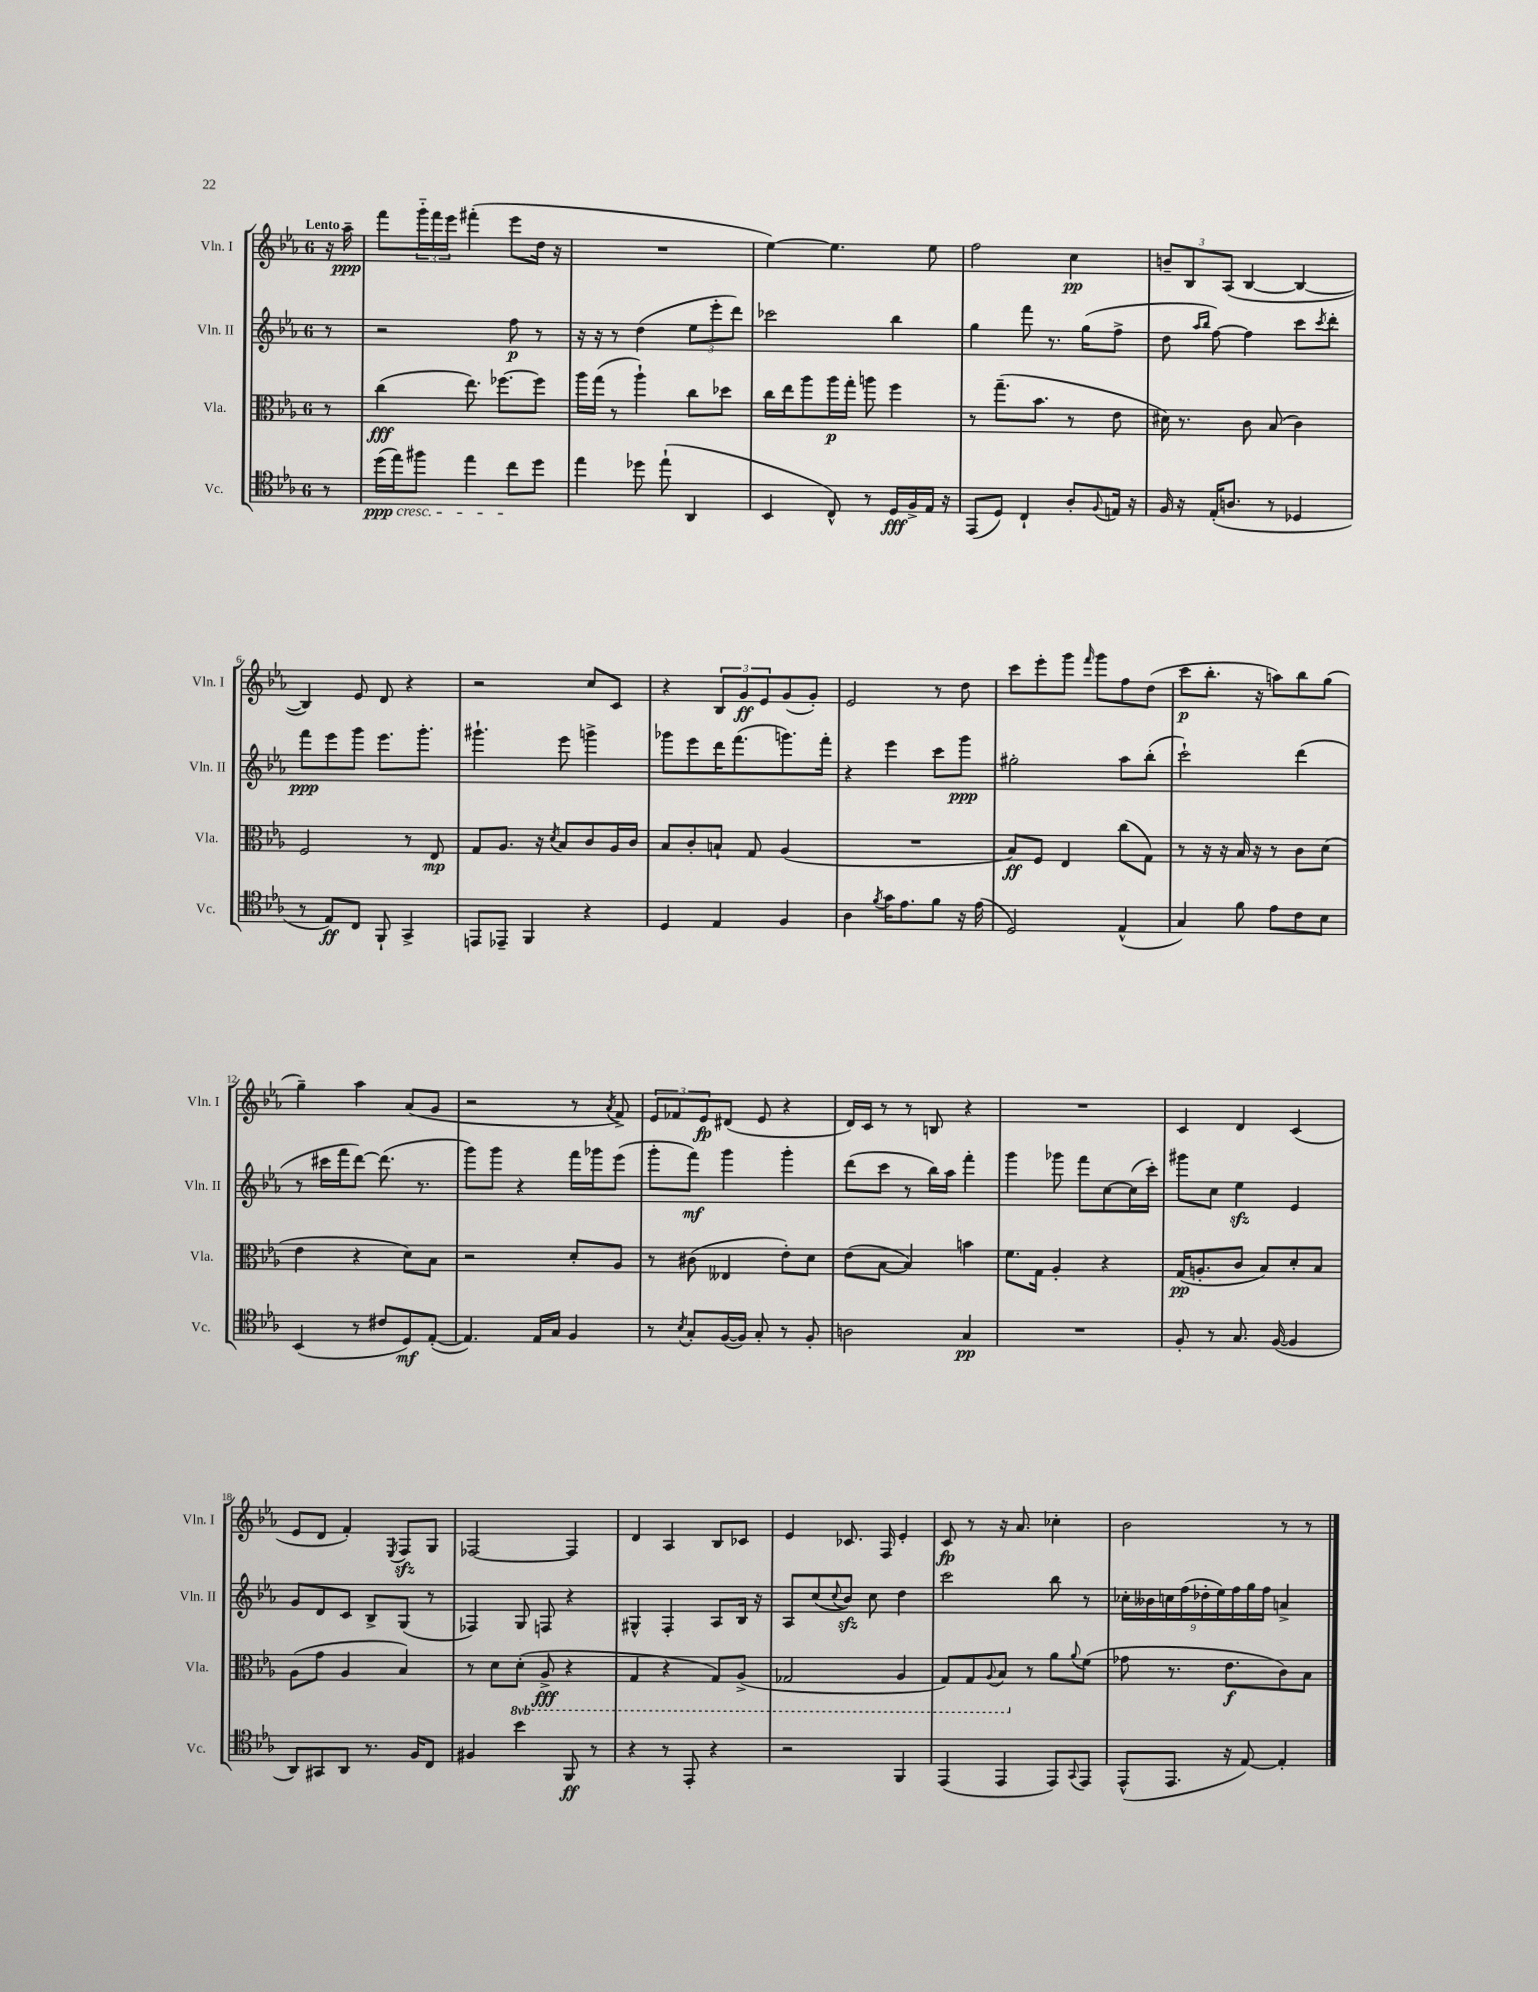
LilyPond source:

<<
\new StaffGroup <<
\new Staff = "s0" \with { instrumentName = "Vln. I" shortInstrumentName = "Vln. I" } {
    \clef treble \key ees \major \once \override Staff.TimeSignature.style = #'single-digit \time 6/8 \partial 8 \tempo "Lento"
    r16 aes''16--\ppp |
    f'''8 \tuplet 3/2 { g'''16-_ f'''16 ees'''16 } fis'''4-.( ees'''8 d''16 r16 |
    R2. |
    ees''4~) ees''4. ees''8 |
    f''2 c''4\pp |
    \tuplet 3/2 { b'8-- bes8 aes8( } bes4~ bes4~ |
    bes4) ees'8 d'8 r4 |
    r2 c''8 c'8 |
    r4 \tuplet 3/2 { bes8 g'8\ff ees'8 } g'8( g'8-.) |
    ees'2 r8 d''8 |
    c'''8 ees'''8-. g'''8 \grace { f'''16 } g'''8 f''8 d''8( |
    c'''8\p bes''8.-. r16 a''8) bes''8 g''8( |
    g''4--) aes''4 aes'8( g'8 |
    r2 r8 \acciaccatura { aes'8 } f'8->) |
    \tuplet 3/2 { ees'8 fes'8 ees'8\fp } dis'8( ees'8 r4 |
    d'16) c'16 r8 r8 b8 r4 |
    R2. |
    c'4 d'4 c'4( |
    ees'8 d'8 f'4-.) \acciaccatura { ees8 } f8\sfz g8 |
    fes2~ fes4 |
    d'4 aes4 bes8 ces'8 |
    ees'4 ces'8. f16 ees'4-. |
    c'8\fp r8 r16 aes'8. ces''4-. |
    bes'2 r8 r8 \bar "|." |
}
\new Staff = "s1" \with { instrumentName = "Vln. II" shortInstrumentName = "Vln. II" } {
    \clef treble \key ees \major \once \override Staff.TimeSignature.style = #'single-digit \time 6/8 \partial 8
    r8 |
    r2 f''8\p r8 |
    r16 r16 r8 d''4( \tuplet 3/2 { ees''8 ees'''8-. d'''8) } |
    ces'''2 bes''4 |
    g''4 f'''8 r8. g''16( f''8-> |
    d''8 \grace { aes''16 bes''16 } f''8~) f''4 c'''8 \acciaccatura { c'''8 } d'''8-. |
    f'''8\ppp ees'''8 g'''8 ees'''8. g'''8.-. |
    gis'''4.-! ees'''8 g'''4-> |
    ges'''8 ees'''8 d'''16 f'''8.( g'''8.) f'''16-. |
    r4 ees'''4 c'''8 g'''8\ppp |
    gis''2-. aes''8 bes''8-.( |
    c'''2-!) d'''4( |
    r8 cis'''16 f'''16 d'''8~) d'''8.( r8. |
    g'''8) g'''8 r4 f'''16 ges'''16 ees'''8( |
    g'''8-. f'''8\mf) g'''4 g'''4-. |
    d'''8( c'''8 r8 bes''16) aes''16 f'''4-. |
    g'''4 ges'''8 f'''8 c''8~ c''16( c'''16-.) |
    gis'''8 c''8 ees''4\sfz ees'4 |
    g'8 d'8 c'8 bes8-> g8( r8 |
    fes4) g8 f8 r4 |
    gis4-^ f4-. aes8 bes16 r16 |
    aes8 c''8( \appoggiatura { c''8 } bes'8\sfz) c''8 d''4 |
    c'''2 bes''8 r8 |
    \tuplet 9/8 { ces''16-. beses'16 c''16 f''16( des''16-. ees''16) f''16 g''16 f''16 } a'4-> \bar "|." |
}
\new Staff = "s2" \with { instrumentName = "Vla." shortInstrumentName = "Vla." } {
    \clef alto \key ees \major \once \override Staff.TimeSignature.style = #'single-digit \time 6/8 \set Staff.ottavationMarkups = #ottavation-simple-ordinals \partial 8
    r8 |
    c''4\fff( ees''8.) fes''8.~ fes''8 |
    aes''16 g''16( r8 aes''4-!) c''8 des''8 |
    c''16 ees''16 aes''8 aes''16\p g''16-. a''8 f''4 |
    r8 g''8.--( bes'8. r8 ees'8 |
    dis'16) r8. c'8 bes8( c'4) |
    f2 r8 ees8\mp |
    g8 aes8. r16 \acciaccatura { d'8 } bes8 c'8 aes16 c'16 |
    bes8 c'8-. b8-! g8 aes4( |
    R2. |
    bes8\ff) f8 ees4 c''8( g8) |
    r8 r16 r16 bes16 r16 r8 c'8 d'8( |
    ees'4 r4 d'8) bes8 |
    r2 d'8-. aes8 |
    r8 cis'8( eeses4 ees'8-.) d'8 |
    ees'8( bes8~ bes4) b'4 |
    f'8. g16 aes4-. r4 |
    g16\pp( a8.-. c'8 bes8) d'8-. bes8 |
    aes8( g'8 aes4 bes4) |
    r8 d'8 \ottava #-1 d8-.( aes,8->\fff r4 |
    g,4 r4 g,8) aes,8->( |
    ges,2 aes,4 |
    g,8) g,8 \appoggiatura { aes,8 } bes,8 \ottava #0 r8 aes'8 \appoggiatura { aes'8 } f'8( |
    ges'8 r8. ees'8.\f c'8) bes8 \bar "|." |
}
\new Staff = "s3" \with { instrumentName = "Vc." shortInstrumentName = "Vc." } {
    \clef tenor \key ees \major \once \override Staff.TimeSignature.style = #'single-digit \time 6/8 \partial 8
    r8 |
    d''16\ppp\cresc( ees''16) fis''8 ees''4 c''8\! d''8 |
    ees''4 des''8 ees''8-!( aes,4 |
    bes,4 c8-^) r8 d16\fff f16-> ees16 r16 |
    ees,8( d8) c4-! aes8-. \appoggiatura { f8 } e16 r16 |
    f16 r16 ees16-.( a8. r8 des4 |
    r8 ees8\ff) c8 f,8-! g,4-> |
    e,8 ees,8-- f,4 r4 |
    d4 ees4 f4 |
    aes4 \acciaccatura { f'8 } g'16 ees'8. f'8 r16 ees'16( |
    d2) ees4-^( |
    g4) f'8 ees'8 c'8 bes8 |
    bes,4( r8 cis'8 d8\mf) ees8~-.( |
    ees4.) ees16 g16 f4 |
    r8 \acciaccatura { bes8 } g8-. f16~( f16) g8-. r8 f8-. |
    a2 g4\pp |
    R2. |
    f8-. r8 g8. f16~( f4 |
    aes,8) gis,8 aes,8 r8. f16 c8 |
    fis4 bes'4 f,8\ff r8 |
    r4 r8 ees,8-. r4 |
    r2 f,4 |
    ees,4( ees,4 ees,8) \appoggiatura { g,8 } ees,8 |
    ees,8-^( ees,8. r16 ees8~) ees4-. \bar "|." |
}
>>
>>
